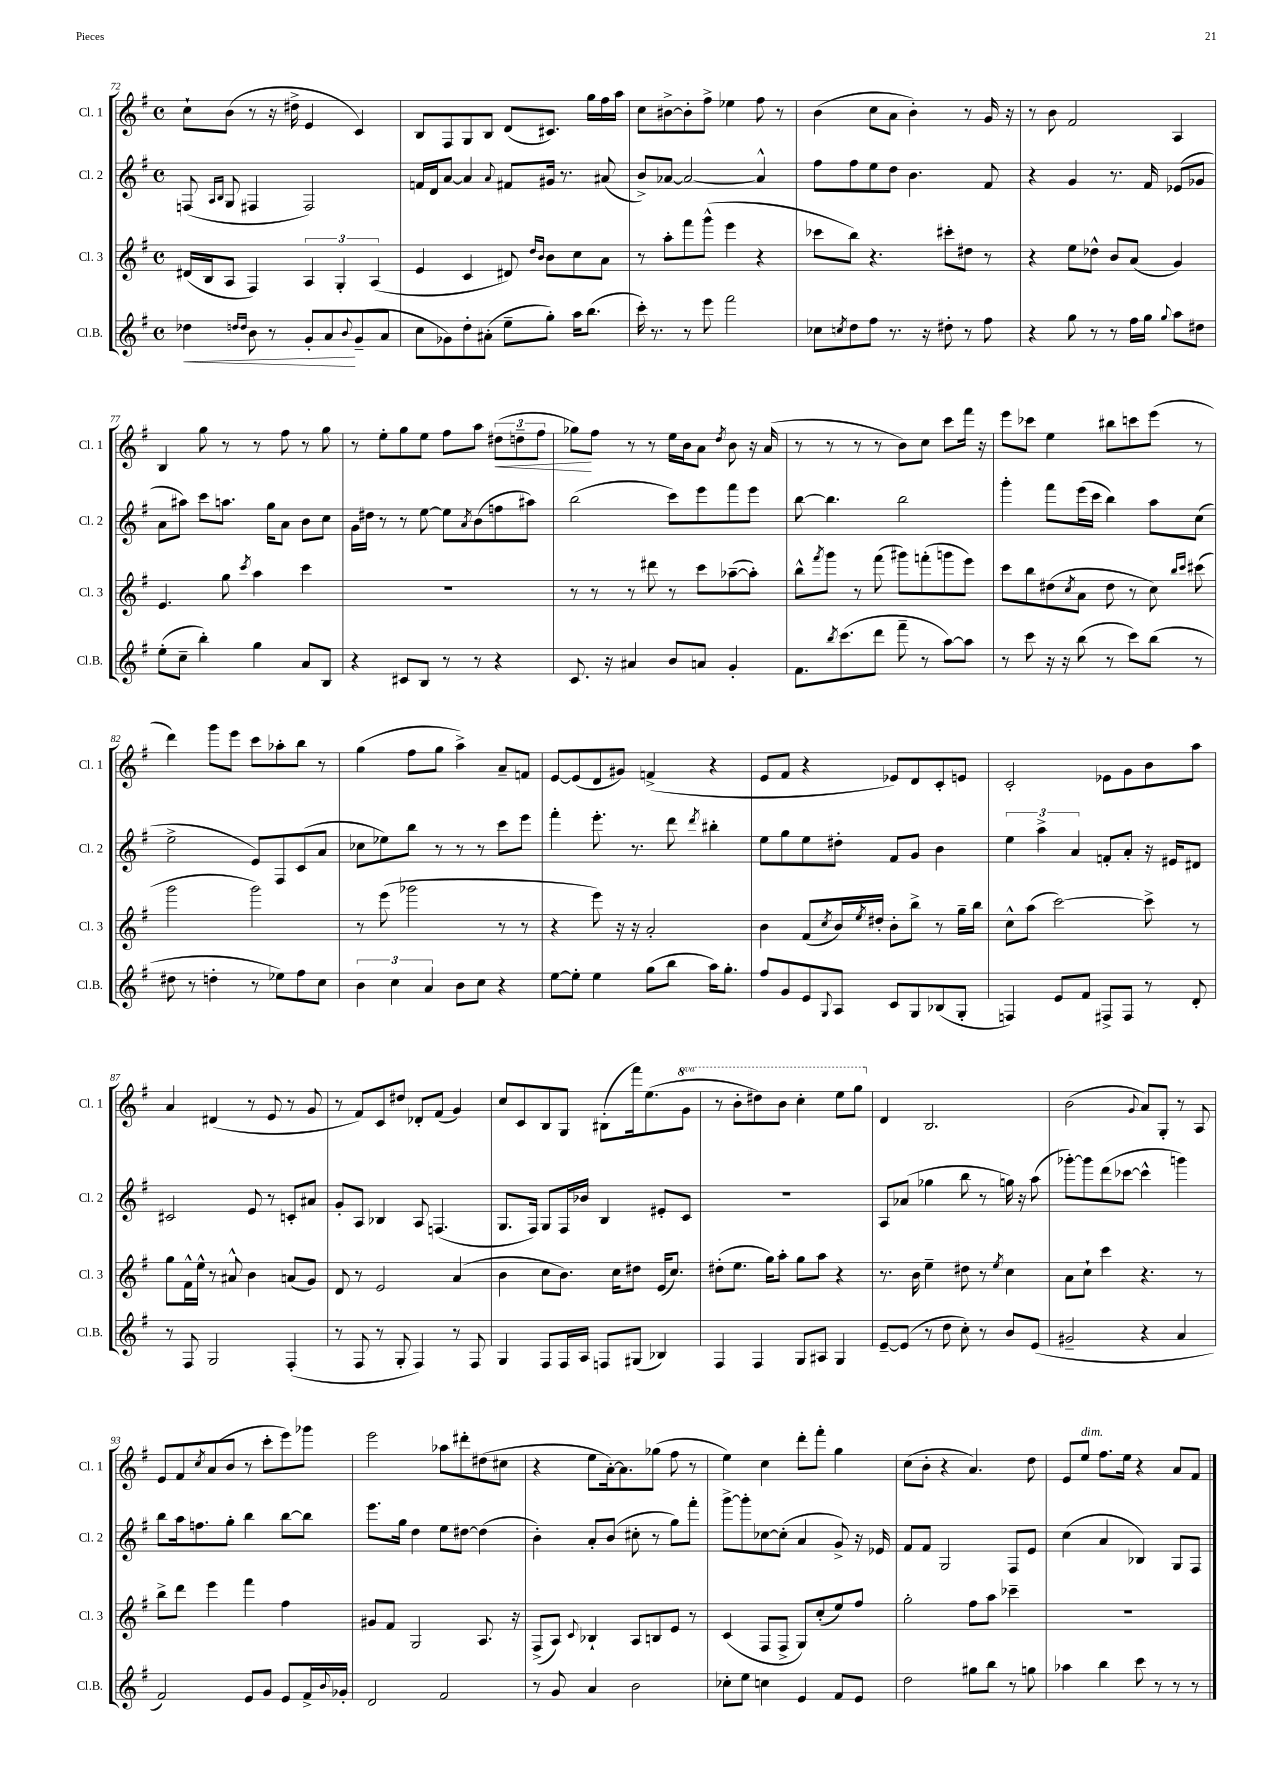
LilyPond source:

<<
\new StaffGroup <<
\new Staff = "s0" \with { instrumentName = "Cl. 1" shortInstrumentName = "Cl. 1" } {
    \clef treble \key g \major \defaultTimeSignature \time 4/4 \set Staff.ottavationMarkups = #ottavation-simple-ordinals
    c''8-! b'8( r8 r16 dis''16-> e'4 c'4) |
    b8 fis8 g8 b8 d'8( cis'8.) g''16 fis''16 a''16 |
    c''8 bis'8~-> bis'8-. fis''8-> ees''4 fis''8 r8 |
    b'4( c''8 a'8 b'4-.) r8 g'16 r16 |
    r8 b'8 fis'2 a4 |
    b4 g''8 r8 r8 fis''8 r8 g''8 |
    r8 e''8-. g''8 e''8 fis''8 a''8 \tuplet 3/2 { dis''8\<( d''8-- fis''8 } |
    ges''8\!) fis''8 r8 r8 e''16 b'16 a'8 \acciaccatura { d''8 } b'8 r16 a'16( |
    r8 r8 r8 r8 b'8) c''8 c'''8 fis'''16 r16 |
    e'''8 ces'''8 e''4 bis''8 c'''8 e'''8( r8 |
    d'''4) g'''8 e'''8 c'''8 aes''8-. b''8 r8 |
    g''4( fis''8 g''8 a''4->) a'8-- f'8 |
    e'8~ e'8( d'8 gis'8) f'4->( r4 |
    e'8 fis'8 r4 ees'8) d'8 c'8-. e'8 |
    c'2-. ees'8 g'8 b'8 a''8 |
    a'4 dis'4( r8 e'8 r8 g'8 |
    r8 fis'8) c'8 dis''8 des'8-. fis'8( g'4) |
    c''8 c'8 b8 g8 bis8-.( fis'''16) e''8.( \ottava #1 g''8 |
    r8 b''8-. dis'''8) b''8 c'''4-. e'''8 g'''8 \ottava #0 |
    d'4 b2. |
    b'2( \appoggiatura { g'8 } a'8) g8-. r8 a8 |
    e'8 fis'8 \acciaccatura { c''8 } a'8( b'8 r8 c'''8-. e'''8) ges'''8 |
    e'''2 aes''8 dis'''8-. dis''8( cis''8 |
    r4 e''8 a'16~-.) a'8. ges''8( fis''8 r8 |
    e''4) c''4 d'''8-. fis'''8-. g''4 |
    c''8( b'8-. r4 a'4.) d''8 |
    e'8 e''8^\markup { \italic "dim." } fis''8. e''16 r4 a'8 fis'8 \bar "|." |
}
\new Staff = "s1" \with { instrumentName = "Cl. 2" shortInstrumentName = "Cl. 2" } {
    \clef treble \key g \major \defaultTimeSignature \time 4/4
    f8( \grace { a16 b16 } g8 fis4 fis2) |
    f'16 d'16 a'8~ a'4 \appoggiatura { a'8 } fis'8 gis'16 r8. ais'8( |
    b'8->) aes'8~ aes'2~ aes'4-^ |
    fis''8 fis''8 e''8 d''8 b'4. fis'8 |
    r4 g'4 r8. fis'16 ees'8( ges'8 |
    a'8 ais''8) c'''8 a''8. g''16 a'8 b'8 c''8 |
    g'16 dis''16 r8 r8 e''8~ e''8 \acciaccatura { a'8 } b'8( f''8 ais''8) |
    b''2( c'''8) e'''8 fis'''8 e'''8 |
    b''8~ b''4. b''2 |
    g'''4-. fis'''8 e'''16( c'''16 b''4) a''8 c''8( |
    e''2-> e'8) fis8 c'8( a'8 |
    ces''8 ees''8) b''8 r8 r8 r8 c'''8 e'''8 |
    fis'''4-. e'''8.-. r8. d'''8 \acciaccatura { d'''8 } bis''4-. |
    e''8 g''8 e''8 dis''8-. fis'8 g'8 b'4 |
    \tuplet 3/2 { e''4 a''4-> a'4 } f'8-. a'8-. r16 eis'16 dis'8 |
    cis'2 e'8 r8 c'8-. ais'8 |
    g'8-. a8 bes4 a8 f4.( |
    g8. fis16) g8 fis16 bes'16 b4 eis'8-. c'8 |
    R1 |
    a8 aes'8( ges''4 b''8 r8 g''16) r16 a''8( |
    ges'''8~-.) ges'''8 d'''8( ces'''8~ ces'''4-^ g'''4) |
    b''8 a''16 f''8. g''8-. b''4 b''8~ b''8 |
    e'''8. g''16 d''4 e''8 dis''8~ dis''4( |
    b'4-.) a'8-. b'8( cis''8-. r8 g''8) fis'''8-. |
    g'''8~-> g'''8-. ces''8~ ces''8-.( a'4 g'8->) r16 ees'16 |
    fis'8 fis'8 g2 fis8 e'8 |
    c''4( a'4 bes4) g8 fis8 \bar "|." |
}
\new Staff = "s2" \with { instrumentName = "Cl. 3" shortInstrumentName = "Cl. 3" } {
    \clef treble \key g \major \defaultTimeSignature \time 4/4
    dis'16( b16 a8 fis4) \tuplet 3/2 { a4 g4-. a4( } |
    e'4 c'4 dis'8) \grace { d''16 b'16 } b'8 c''8 a'8 |
    r8 a''8-. fis'''8 g'''8-^( e'''4 r4 |
    ces'''8 b''8) r4. cis'''8-. dis''8 r8 |
    r4 e''8 des''8-^ b'8 a'8( g'4) |
    e'4. g''8 \acciaccatura { c'''8 } a''4 c'''4 |
    R1 |
    r8 r8 r8 dis'''8 r8 c'''8 aes''8~--( aes''8-.) |
    b''8-^ \acciaccatura { fis'''8 } g'''8 r8 fis'''8( gis'''8) f'''8-.( g'''8 e'''8) |
    c'''8 b''8 dis''8( \acciaccatura { c''8 } a'8 dis''8 r8 c''8) \grace { b''16 c'''16 } cis'''8( |
    g'''2 g'''2) |
    r8 e'''8( ges'''2 r8 r8 |
    r4 e'''8) r16 r16 a'2-. |
    b'4 fis'8( \acciaccatura { c''8 } b'16) \acciaccatura { e''8 } dis''16-. b'8-. b''8-> r8 g''16-- b''16 |
    c''8-^ a''8( c'''2~) c'''8-> r8 |
    g''8 fis'16-^ e''16-^ r8 ais'8-^ b'4 a'8( g'8) |
    d'8 r8 e'2 a'4( |
    b'4 c''8 b'8.) c''16 dis''8 e'16( c''8.) |
    dis''8-.( e''8. g''16) a''8-. g''8 a''8 r4 |
    r8. b'16 e''4-- dis''8 r8 \acciaccatura { e''8 } c''4 |
    a'8 c''8-! c'''4 r4. r8 |
    b''8-> d'''8 e'''4 fis'''4 fis''4 |
    gis'8 fis'8 g2 a8. r16 |
    fis8->( a8) \appoggiatura { c'8 } bes4-! a8 b8 e'8 r8 |
    c'4( fis8 fis8-> g8) c''8-.( e''8) fis''8 |
    g''2-. fis''8 a''8 ces'''4-- |
    R1 \bar "|." |
}
\new Staff = "s3" \with { instrumentName = "Cl.B." shortInstrumentName = "Cl.B." } {
    \clef treble \key g \major \defaultTimeSignature \time 4/4
    des''4\< \grace { d''16 d''16 } b'8 r8 g'8-. a'8\! \appoggiatura { b'8 } g'8--( a'8 |
    c''8 ges'8) d''8-. ais'8-.( e''8-- g''8-.) a''16 b''8.( |
    c'''16-.) r8. r8 e'''8 fis'''2 |
    ces''8 \acciaccatura { c''8 } d''8 fis''8 r8. r16 dis''8-. r8 fis''8 |
    r4 g''8 r8 r8 fis''16 g''16 \appoggiatura { g''8 } a''8 dis''8 |
    e''8-.( c''8-- b''4-.) g''4 a'8 b8 |
    r4 cis'8 b8 r8 r8 r4 |
    c'8. r16 ais'4 b'8 a'8 g'4-. |
    fis'8. \acciaccatura { b''8 } c'''8.( d'''8 fis'''8-- r8 a''8~) a''8 |
    r8 c'''8 r16 r16 b''8( r8 c'''8) b''8( r8 |
    dis''8 r8 d''4-. r8 ees''8) fis''8 c''8 |
    \tuplet 3/2 { b'4 c''4 a'4 } b'8 c''8 r4 |
    e''8~ e''8-. e''4 g''8( b''8 a''16) g''8.-. |
    fis''8 g'8 e'8 \appoggiatura { g8 } a8 c'8 g8 bes8( g8-. |
    f4) e'8 fis'8 fis8-> fis8 r8 d'8-. |
    r8 fis8 g2 fis4-.( |
    r8 fis8 r8 g8-. fis4) r8 fis8 |
    g4 fis8 fis16 a16 f8 gis8( bes4) |
    fis4 fis4 g8 ais8 g4 |
    e'8~-- e'8( r8 d''8 c''8-.) r8 b'8 e'8( |
    gis'2-- r4 a'4 |
    fis'2) e'8 g'8 e'8 fis'16-> \appoggiatura { b'8 } ges'16-. |
    d'2 fis'2 |
    r8 g'8 a'4 b'2 |
    ces''8-. e''8 c''4 e'4 fis'8 e'8 |
    d''2 gis''8 b''8 r8 g''8 |
    aes''4 b''4 c'''8 r8 r8 r8 \bar "|." |
}
>>
>>
\layout { \context { \Score currentBarNumber = #72 } }
